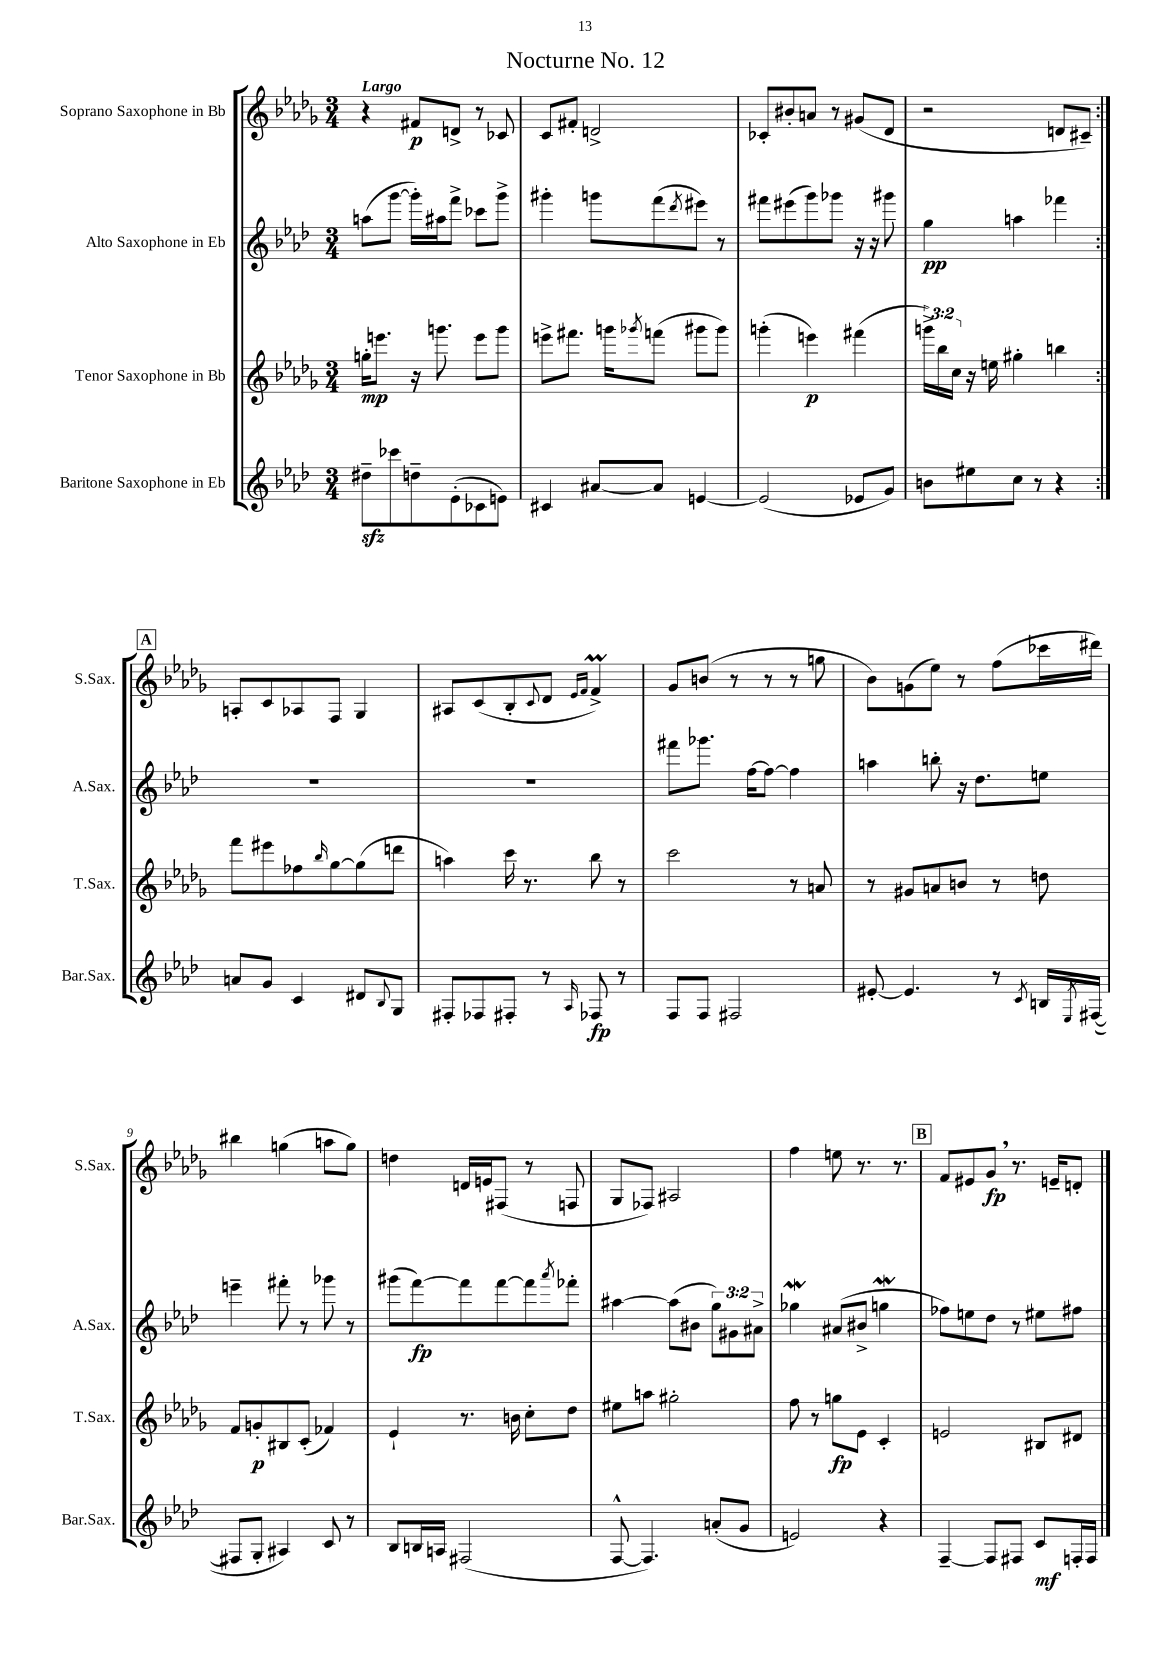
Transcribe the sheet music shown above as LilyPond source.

\header { title = "Nocturne No. 12" }
<<
\new StaffGroup <<
\new Staff = "s0" \with { instrumentName = "Soprano Saxophone in Bb" shortInstrumentName = "S.Sax." } {
    \clef treble \key des \major \numericTimeSignature \time 3/4 \tempo "Largo"
    \repeat volta 2 { r4 fis'8\p d'8-> r8 ces'8 |
    c'8 fis'8-. d'2-> |
    ces'8-. bis'8-. a'8 r8 gis'8( des'8 |
    r2 d'8 cis'8--) | }
    \mark \markup { \box "A" } a8-. c'8 aes8 f8 ges4 |
    ais8 c'8( bes8-. \appoggiatura { c'8 } des'8 \grace { ees'16 f'16 } f'4->\prall) |
    ges'8 b'8( r8 r8 r8 g''8 |
    bes'8) g'8( ees''8) r8 f''8( ces'''16 dis'''16) |
    bis''4 g''4( a''8 g''8) |
    d''4 d'16 e'16 fis8( r8 f8 |
    ges8 fes8) ais2 |
    f''4 e''8 r8. r8. |
    \mark \markup { \box "B" } f'8 eis'8 ges'8\fp \breathe r8. e'16-- d'8-. \bar "|." |
}
\new Staff = "s1" \with { instrumentName = "Alto Saxophone in Eb" shortInstrumentName = "A.Sax." } {
    \clef treble \key aes \major \numericTimeSignature \time 3/4 \override Staff.TupletNumber.text = #tuplet-number::calc-fraction-text
    \repeat volta 2 { a''8( g'''8~ g'''16-.) ais''16 f'''8-> ces'''8 g'''8-> |
    gis'''4-. g'''8 f'''8( \acciaccatura { des'''8 } eis'''8) r8 |
    fis'''8 eis'''8( g'''8) ges'''8 r16 r16 gis'''8 |
    g''4\pp a''4 fes'''4 | }
    \mark \markup { \box "A" } R2. |
    R2. |
    fis'''8 ges'''8. f''16~ f''8~ f''4 |
    a''4 b''8-. r16 des''8. e''8 |
    e'''4-- fis'''8-. r8 ges'''8 r8 |
    gis'''8( f'''8~\fp) f'''8 f'''8~ f'''8 \acciaccatura { aes'''8 } fes'''8-. |
    ais''4~ ais''8( bis'8 \tuplet 3/2 { g''8) gis'8 ais'8-> } |
    ges''4\mordent ais'8( bis'8-> g''4\mordent |
    \mark \markup { \box "B" } fes''8) e''8 des''8 r8 eis''8 fis''8 \bar "|." |
}
\new Staff = "s2" \with { instrumentName = "Tenor Saxophone in Bb" shortInstrumentName = "T.Sax." } {
    \clef treble \key des \major \numericTimeSignature \time 3/4 \override Staff.TupletNumber.text = #tuplet-number::calc-fraction-text
    \repeat volta 2 { g''16-.\mp e'''8. r16 g'''8. e'''8 g'''8 |
    e'''8-> fis'''8. g'''16 \acciaccatura { ges'''8 } f'''8( gis'''8 gis'''8) |
    g'''4-.( e'''4\p) fis'''4( |
    \tuplet 3/2 { g'''16->) bes''16 c''16 } r16 e''16 gis''4-. b''4 | }
    \mark \markup { \box "A" } f'''8 eis'''8 fes''8 \grace { bes''16 } ges''8~ ges''8( d'''8 |
    a''4) c'''16 r8. bes''8 r8 |
    c'''2 r8 a'8 |
    r8 gis'8 a'8 b'8 r8 d''8 |
    f'8 g'8-.\p bis8 c'8-.( fes'4) |
    ees'4-! r8. b'16 c''8-. des''8 |
    eis''8 a''8 gis''2-. |
    f''8 r8 g''8\fp ees'8 c'4-. |
    \mark \markup { \box "B" } e'2 bis8 dis'8 \bar "|." |
}
\new Staff = "s3" \with { instrumentName = "Baritone Saxophone in Eb" shortInstrumentName = "Bar.Sax." } {
    \clef treble \key aes \major \numericTimeSignature \time 3/4
    \repeat volta 2 { dis''8--\sfz ces'''8 d''8-- ees'8-.( ces'8 e'8) |
    cis'4 ais'8~ ais'8 e'4~ |
    e'2( ees'8 g'8) |
    b'8 eis''8 c''8 r8 r4 | }
    \mark \markup { \box "A" } a'8 g'8 c'4 dis'8 \appoggiatura { bes8 } g8 |
    fis8-. fes8 fis8-. r8 \grace { aes16 } fes8\fp r8 |
    f8 f8 fis2 |
    eis'8~-. eis'4. r8 \acciaccatura { c'8 } b16 \acciaccatura { ees8 } fis16~( |
    fis8 g8-. ais4) c'8 r8 |
    bes8 b16 a16 fis2( |
    f8~-^ f4.) a'8-.( g'8 |
    e'2) r4 |
    \mark \markup { \box "B" } f4~-- f8 fis8 c'8\mf f16-. f16 \bar "|." |
}
>>
>>
